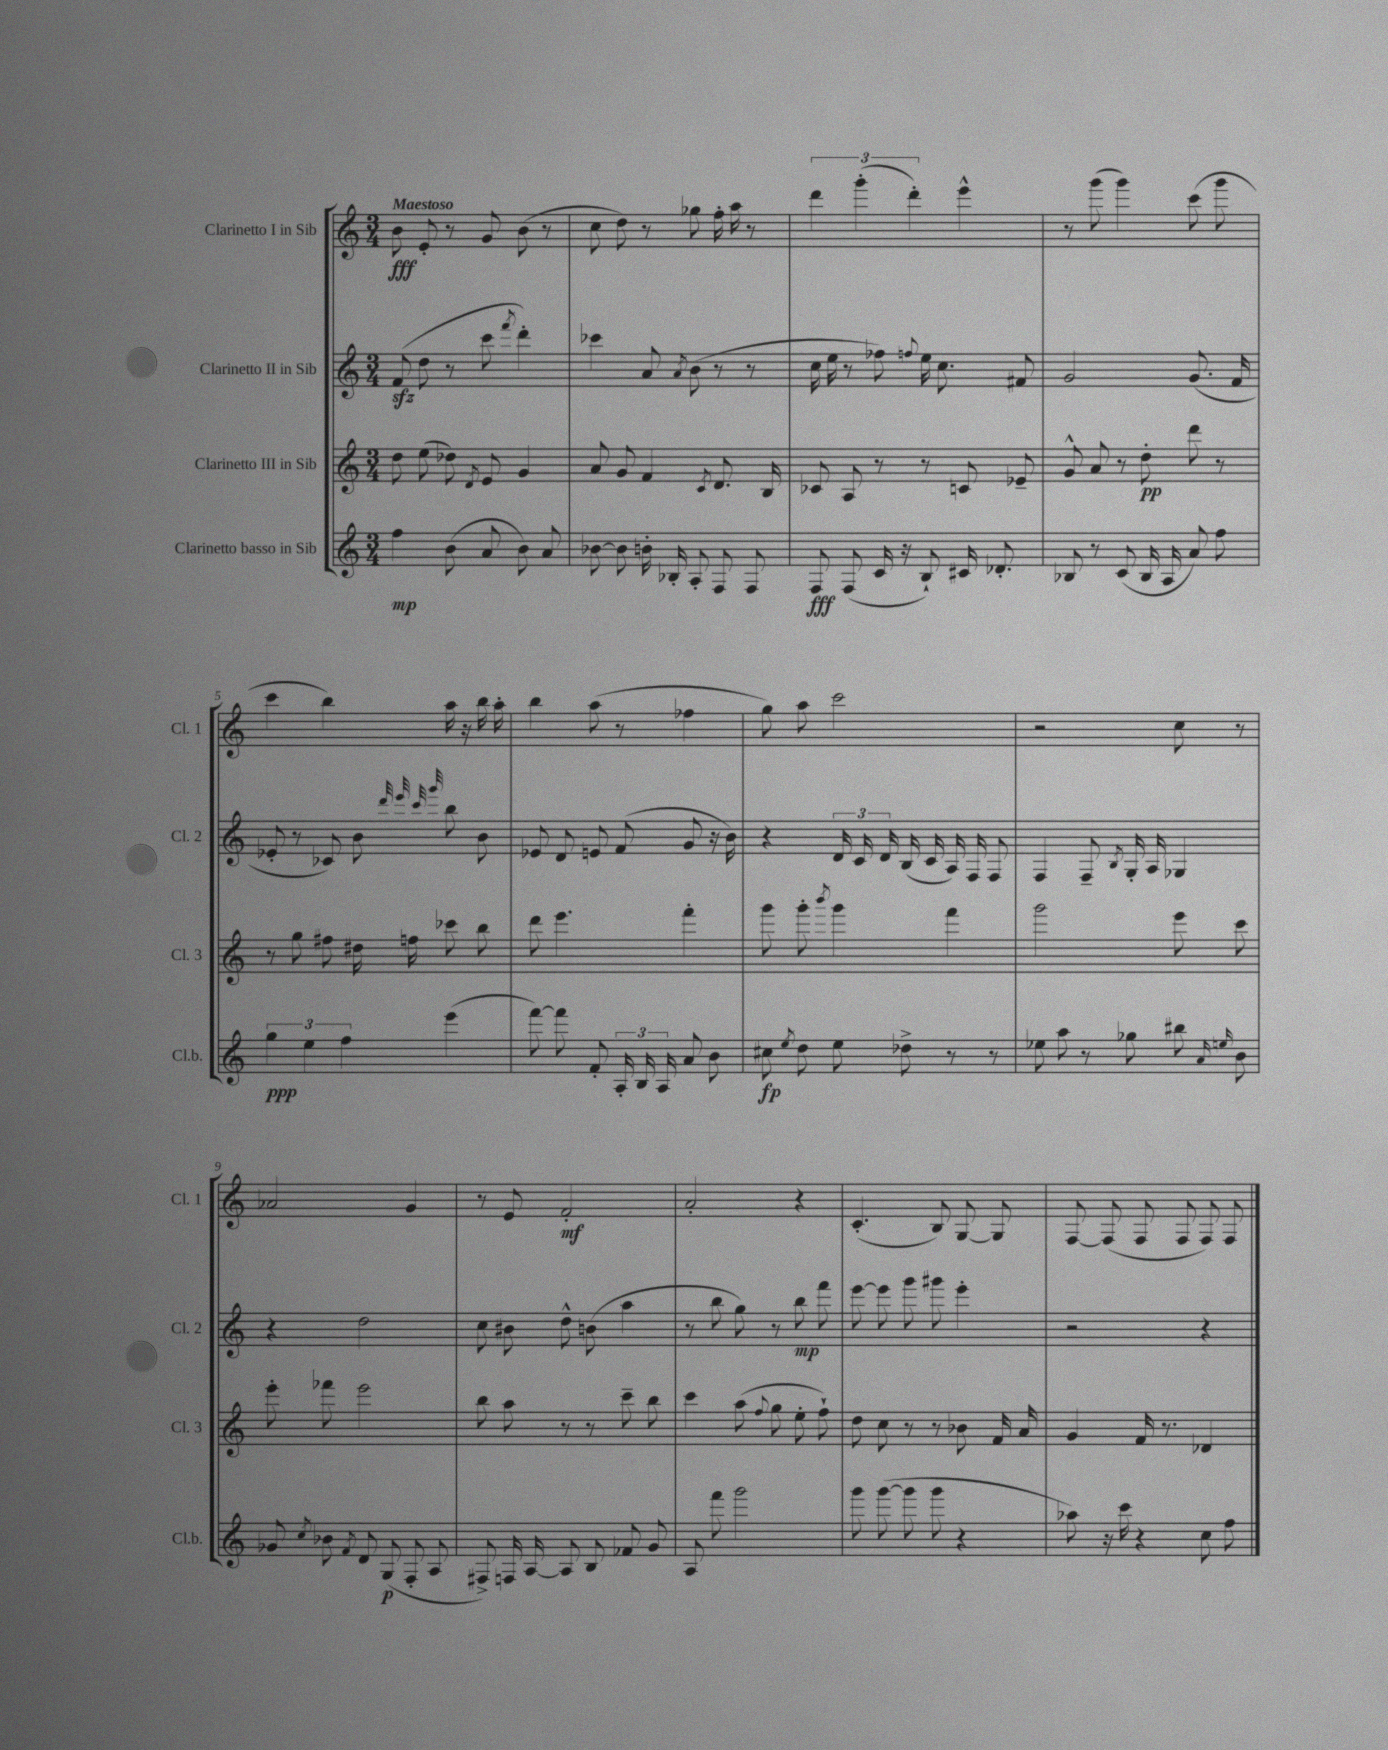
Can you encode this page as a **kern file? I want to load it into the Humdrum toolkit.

**kern	**kern	**kern	**kern
*staff4	*staff3	*staff2	*staff1
*clefG2	*clefG2	*clefG2	*clefG2
*k[]	*k[]	*k[]	*k[]
*M3/4	*M3/4	*M3/4	*M3/4
4ff\	8dd\	(8f/	8b\
.	(8ee\	8dd\	8e'/
(8b\	8dd-\)	8r	8r
.	8qd/	.	.
8a/	8e/	8ccc\	8g/
.	.	8qfff/	.
8b\)	4g/	4ddd'\)	(8b\
8a/	.	.	8r
=	=	=	=
[8b-\	8a/	4ccc-\	8cc\
8b-\]	8g/	.	8dd\)
16b'\	4f/	8a/	8r
16B-'/	.	.	.
.	.	8qa/	.
8A'/	.	(8b\	8gg-\
.	8qc/	.	.
8F/	8.d/	8r	16ff'\
.	.	.	16aa\
8F/	.	8r	8r
.	16B/	.	.
=	=	=	=
8F/	8c-/	16cc\	6ddd\
.	.	16ee\	.
(8F/	8A/	8r	.
.	.	.	(6ggg'\
16c/	8r	8ff-\)	.
16r	.	.	.
.	.	.	6ddd'\)
.	.	8qqff/	.
8B`/)	8r	16ee\	.
.	.	8.cc\	.
16c#/	8c/	.	4eee^^\
8.d-'/	.	.	.
.	8e-~/	8f#/	.
=	=	=	=
8B-/	8g^^/	2g/	8r
8r	8a/	.	(8ggg\
(8c/	8r	.	4ggg\)
16B-/	8dd'\	.	.
16A/	.	.	.
8a/)	8ddd\	(8.g/	(8ccc\
8ff\	8r	.	8ggg\
.	.	16f/	.
=	=	=	=
6gg\	8r	8e-'/	4ccc\
.	8gg\	8r	.
6ee\	.	.	.
.	8ff#\	8c-/)	4bb\)
6ff\	.	.	.
.	16dd#\	8b\	.
.	16ff\	.	.
.	.	32qqddd/	.
.	.	32qqeee/	.
.	.	32qqccc/	.
.	.	32qqggg/	.
(4eee\	8ccc-\	8bb\	16aa\
.	.	.	16r
.	8bb\	8b\	16bb\
.	.	.	16aa'\
=	=	=	=
[8fff\)	8ddd\	8e-/	4bb\
8fff\]	4.eee\	8d/	.
8f'/	.	8e/	(8aa\
24A'/	.	(8f/	8r
24B/	.	.	.
24A/	.	.	.
8a/	4fff'\	8g/	4ff-\
8b\	.	16r	.
.	.	16b\)	.
=	=	=	=
8cc#\	8ggg\	4r	8gg\)
8qee/	.	.	.
8dd\	8ggg'\	.	8aa\
.	8qbbb/	.	.
8ee\	4ggg\	24d/	2ccc\
.	.	24c/	.
.	.	24d/	.
8dd-^\	.	(16B/	.
.	.	16c/	.
8r	4fff\	16A/)	.
.	.	16F/	.
8r	.	8F/	.
=	=	=	=
8ee-\	2ggg\	4F/	2r
8aa\	.	.	.
8r	.	8F~/	.
.	.	8qB/	.
8gg-\	.	16G'/	.
.	.	16A/	.
8bb#\	8eee\	4G-/	8cc\
16qqa/	.	.	.
16qqee/	.	.	.
8b\	8ccc\	.	8r
=	=	=	=
8g-/	8eee'\	4r	2a-/
8qcc/	.	.	.
8b-\	8fff-\	.	.
8qf/	.	.	.
8d/	2eee\	2dd\	.
(8G/	.	.	.
8F'/	.	.	4g/
8A/	.	.	.
=	=	=	=
8F#^/)	8bb\	8cc\	8r
16F/	8aa\	8b#\	8e/
[16A/	.	.	.
8A/]	8r	8dd^^\	2f'/
8B/	8r	(8b\	.
8f-/	8ccc~\	4aa\	.
8g/	8bb\	.	.
=	=	=	=
8A/	4ccc\	8r	2a'/
8fff\	.	8bb\	.
2ggg\	(8aa\	8gg\)	.
.	8qqff/	.	.
.	8gg\	8r	.
.	8ee'\	8bb\	4r
.	8ff`\)	8fff\	.
=	=	=	=
8ggg\	8dd\	[8eee\	(4.c'/
([8ggg\	8cc\	8eee\]	.
8ggg\]	8r	8ggg\	.
8ggg\	8r	8ggg#\	8B/)
4r	8b-\	4eee'\	[8G/
.	16f/	.	8G/]
.	16a/	.	.
=	=	=	=
8aa-\)	4g/	2r	[8F/
16r	.	.	(8F/]
16ccc\	.	.	.
4r	16f/	.	8F/
.	8.r	.	.
.	.	.	8F/
8cc\	4d-/	4r	8F/)
8ff\	.	.	8F/
==	==	==	==
*-	*-	*-	*-
